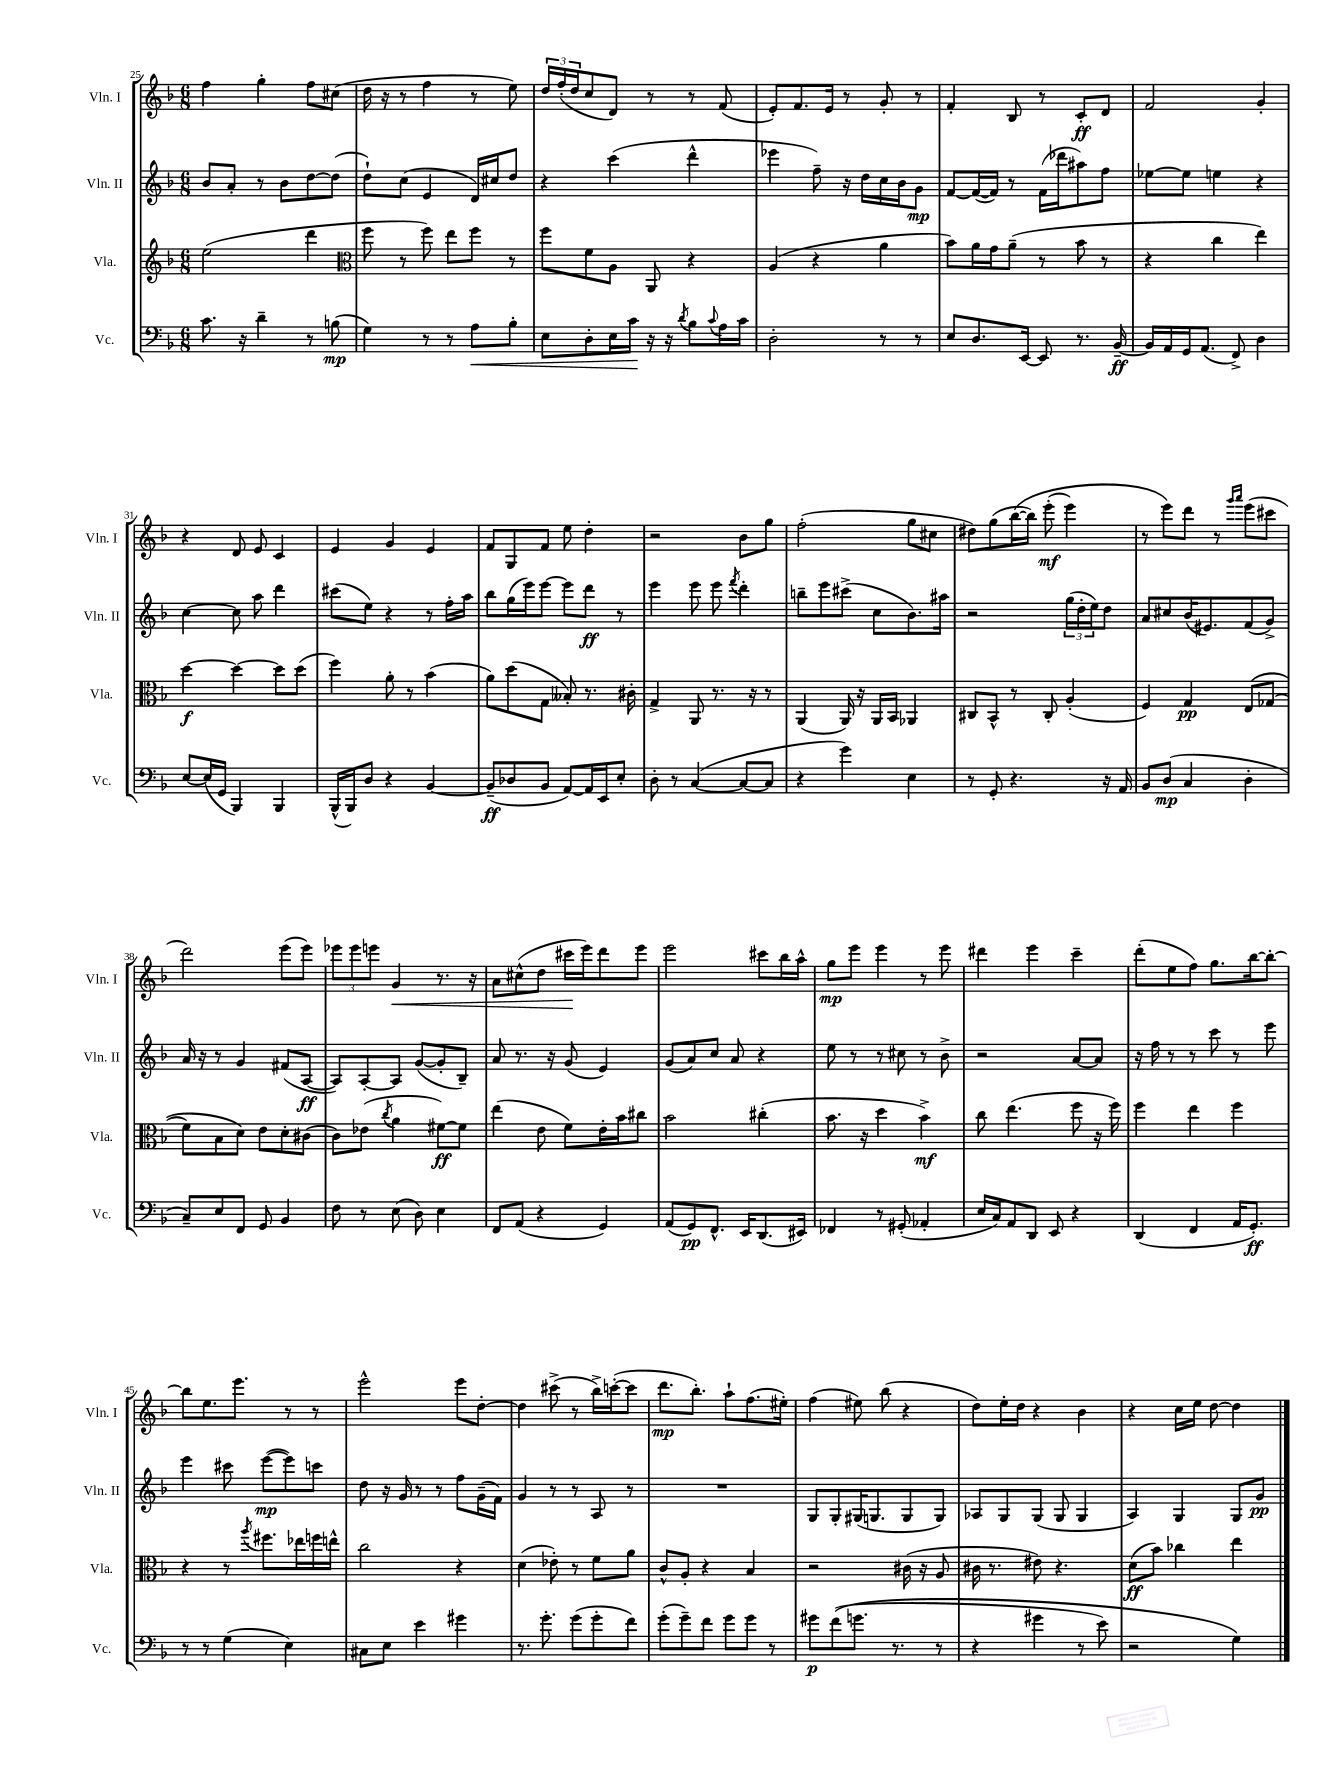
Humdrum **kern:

**kern	**kern	**kern	**kern
*staff4	*staff3	*staff2	*staff1
*clefF4	*clefG2	*clefG2	*clefG2
*k[b-]	*k[b-]	*k[b-]	*k[b-]
*M6/8	*M6/8	*M6/8	*M6/8
8.c\	(2ee\	8b-/L	4ff\
.	.	8a'/J	.
16r	.	.	.
4d~\	.	8r	4gg'\
.	.	8b-\L	.
8r	4ddd\	[8dd\	8ff\L
(8B\	.	(8dd\]J	(8cc#\J
=	=	=	=
*	*clefC3	*	*
4G\)	8ff\	8dd`\L)	16dd\
.	.	.	16r
.	8r	(8cc\J	8r
8r	8ff\)	4e/	4ff\
8r	8ee\L	.	.
8A\L	8ff\J	16d/LL)	8r
.	.	16cc#/J	.
8B-'\J	8r	8dd/J	8ee\)
=	=	=	=
8E\L	8ff\L	4r	24dd/LL
.	.	.	(24ff'/
.	.	.	24dd/J
8D'\	8f\	.	8cc/
16E\L	8A\J	(4ccc\	8d/J)
16c\JJ	.	.	.
16r	8AA/	.	8r
16r	.	.	.
8qd/	.	.	.
8B-\L	4r	4ddd^^\	8r
8qqc/	.	.	.
16A\L	.	.	(8f/
16c\JJ	.	.	.
=	=	=	=
2D'\	(4A/	4eee-\	8e'/L)
.	.	.	8.f/
.	4r	8ff~\)	.
.	.	.	16e/Jk
.	.	16r	8r
.	.	16dd\LL	.
8r	4a\	16cc\	8g'/
.	.	16b-\J	.
8r	.	8g\J	8r
=	=	=	=
8E/L	8b-\L)	[8f/L	4f'/
8.D/	16a\L	(16f/_L	.
.	16g\J	16f/]JJ)	.
.	(8a~\J	8r	8B-/
[16EE/Jk	.	.	.
8EE/]	8r	(16f\LL	8r
.	.	16ddd-\J	.
8.r	8b-\	8aa#\)	8c'/L
.	8r	8ff\J	8d/J
[16BB-~/	.	.	.
=	=	=	=
16BB-/]LL	4r	[8ee-\L	2f/
16AA/	.	.	.
16GG/J	.	8ee-\]J	.
(8.AA/J	.	.	.
.	4cc\	4ee\	.
8FF^/)	.	.	.
4D\	4ee\)	4r	4g'/
=	=	=	=
[8E/L	[4dd\	[4cc\	4r
(16E/]L	.	.	.
16GG/JJ	.	.	.
4BBB-/)	4dd\_	8cc\]	8d/
.	.	8aa\	8e/
4BBB-/	8dd\]L	4ddd\	4c/
.	(8dd\J	.	.
=	=	=	=
(16BBB-^^/LL	4ff\)	(8ccc#\L	4e/
16BBB-/J)	.	.	.
8D/J	.	8ee\J)	.
4r	8a'\	4r	4g/
.	8r	.	.
[4BB-/	(4b-\	8r	4e/
.	.	16ff'\LL	.
.	.	16aa\JJ	.
=	=	=	=
(8BB-~/]L	8a\L)	8bb-\L	8f/L
8D-/	(8dd\	(16gg\L	8G/
.	.	16eee\J)	.
8BB-/J	8G\J	[8eee\J	8f/J
[8AA/L)	8B--'/)	8eee\]L	8ee\
16AA/]L	8.r	8ddd\J	4dd'\
16EE/J	.	.	.
8E'/J	.	8r	.
.	16c#'\	.	.
=	=	=	=
8D'\	4G^/	4eee\	2r
8r	.	.	.
([4C/	8AA/	8eee\	.
.	8.r	8eee\	.
.	.	8qfff/	.
8C/_L	.	4ddd'\	8b-\L
.	16r	.	.
8C/]J	8r	.	8gg\J
=	=	=	=
4r	(4AA/	8bb~\L	(2ff'\
.	.	8eee\	.
4g\)	16AA/)	(8ccc#^\J	.
.	16r	.	.
.	16AA/LL	8cc\L	.
.	16BB-/JJ	.	.
4E\	4AA-/	8.b-\)	8gg\L
.	.	.	8cc#\J
.	.	16aa#\Jk	.
=	=	=	=
8r	8C#/L	2r	8dd#\L)
8GG'/	8BB-^^/J	.	(8gg\
4.r	8r	.	&([16bb-\L
.	.	.	16bb-\]JJ)
.	8C#'/	.	(8eee'\
.	(4A'/	(24gg\LL	4eee\)
.	.	24dd'\	.
.	.	24ee\J)	.
16r	.	8dd\J	.
16AA/	.	.	.
=	=	=	=
8BB-/L	4F/)	8a/L	8r
(8D/J	.	8cc#/	8eee\L&)
4C/	4G/	(16b-/K	8ddd\J
.	.	8.e#/)	.
.	.	.	8r
.	.	.	16qqggg/LL
.	.	.	16qqaaa/JJ
4D'\	&(8E/L	(8f/	(8eee\L
.	(8G-/J	8g^/J)	8ccc#\J
=	=	=	=
8C~/L)	8f\L)	16a/	2ddd\)
.	.	16r	.
8E/	8B-\	8r	.
8FF/J	8d\J&)	4g/	.
8GG/	8e\L	.	.
4BB-/	8d'\	(8f#/L	(8eee\L
.	(8c#\J	[8A/J	8eee\J)
=	=	=	=
8F\	8c\L)	8A/]L)	12eee-\L
.	.	.	12eee-\
8r	(8e-\J	[8A'/	.
.	.	.	12eee\J
.	8qcc/	.	.
(8E\	4a\	8A/]J	4g/
8D\)	.	([8g/L	.
4E\	[8f#\L)	8g'/]	8.r
.	8f#\]J	8B-~/J)	.
.	.	.	16r
=	=	=	=
8FF/L	(4ee\	8a/	8a\L
(8AA/J	.	8.r	(8cc#^^\
4r	8e\	.	8dd\J
.	.	16r	.
.	8f\L)	(8g/	16ccc#\LL
.	.	.	16eee\J)
4GG/)	16e'\L	4e/)	8ddd\
.	16b-\J	.	.
.	8cc#\J	.	8eee\J
=	=	=	=
(8AA/L	2b-\	(8g/L	2eee\
8GG/)	.	8a/)	.
8.FF^^/J	.	8cc/J	.
.	.	8a/	.
16EE/LK	.	.	.
(8.DD/	(4cc#'\	4r	8ccc#\L
.	.	.	16bb-\L
16EE#/Jk)	.	.	16aa^^\JJ
=	=	=	=
4FF-/	8.b-\	8ee\	8gg\L
.	.	8r	8eee\J
.	16r	.	.
8r	4dd\	8r	4eee\
(8GG#'/	.	8cc#\	.
4AA-'/	4b-^\)	8r	8r
.	.	8b-^\	8eee\
=	=	=	=
16E/LL	8cc\	2r	4ddd#\
16C/J)	.	.	.
8AA/	(4.ee\	.	.
8DD/J	.	.	4eee\
8EE/	.	.	.
4r	8ff\	[8a/L	4ccc~\
.	16r	8a/]J	.
.	16ff\)	.	.
=	=	=	=
(4DD/	4ff\	16r	(8ddd'\L
.	.	16ff\	.
.	.	8r	8ee\
4FF/	4ee\	8r	8ff\J)
.	.	8ccc\	8.gg\L
16AA/LK	4ff\	8r	.
8.GG'/J)	.	.	[16bb-\k
.	.	8eee\	8bb-'\_J
=	=	=	=
8r	4r	4eee\	8bb-\]L
8r	.	.	8.ee\
(4G\	8r	8ccc#\	.
.	.	.	8.eee\J
.	8qaa/	.	.
.	8.ff#\L	([8eee\L	.
4E\)	.	8eee\])	8r
.	16ee-\L	.	.
.	16ff\	8ccc\J	8r
.	16ee^^\JJ	.	.
=	=	=	=
8C#\L	2cc\	8dd\	2eee^^\
8E\J	.	16r	.
.	.	16g/	.
4e\	.	8r	.
.	.	8r	.
4g#\	4r	8ff\L	8eee\L
.	.	(16g~\L	[8dd'\J
.	.	16f\JJ)	.
=	=	=	=
8.r	(4d\	4g/	4dd\]
8.g'\	.	.	.
.	8e-'\)	8r	(8ccc#^\
(8g\L	8r	8r	8r
8g'\	8f\L	8A/	16bb-^\LL)
.	.	.	([16ccc'\J
8f\J)	8a\J	8r	8ccc\]J
=	=	=	=
(8g'\L	8c^^/L	2.r	8.ddd\L
8g~\)	8A'/J	.	.
.	.	.	8.bb-'\J)
8f\J	4r	.	.
8g\L	.	.	8aa`\L
8g\J	4B-/	.	(8.ff\
8r	.	.	.
.	.	.	16ee#'\Jk)
=	=	=	=
8g#\L	2r	8G/L	(4ff\
&((8f\	.	8G'/	.
8.g\J	.	(16G#/K	8ee#\)
.	.	8.G/	.
.	.	.	(8bb-\
8.r	.	.	.
.	(16c#\	8G/	4r
.	16r	.	.
8r	8A/	8G/J)	.
=	=	=	=
4r	16c#\	8A-/L	8dd\L)
.	8.r	.	.
.	.	8G/	16ee'\L
.	.	.	16dd\JJ
4g#\	8e#\)	(8G/J	4r
.	4.r	8G/	.
8r	.	4G/	4b-\
8e\)	.	.	.
=	=	=	=
2r	(8d\L	4A/)	4r
.	8b-\J)	.	.
.	4cc-\	4G/	16cc\LL
.	.	.	16ee\JJ
.	.	.	[8dd\
4G\&)	4ee\	8G/L	4dd\]
.	.	8g/J	.
==	==	==	==
*-	*-	*-	*-
